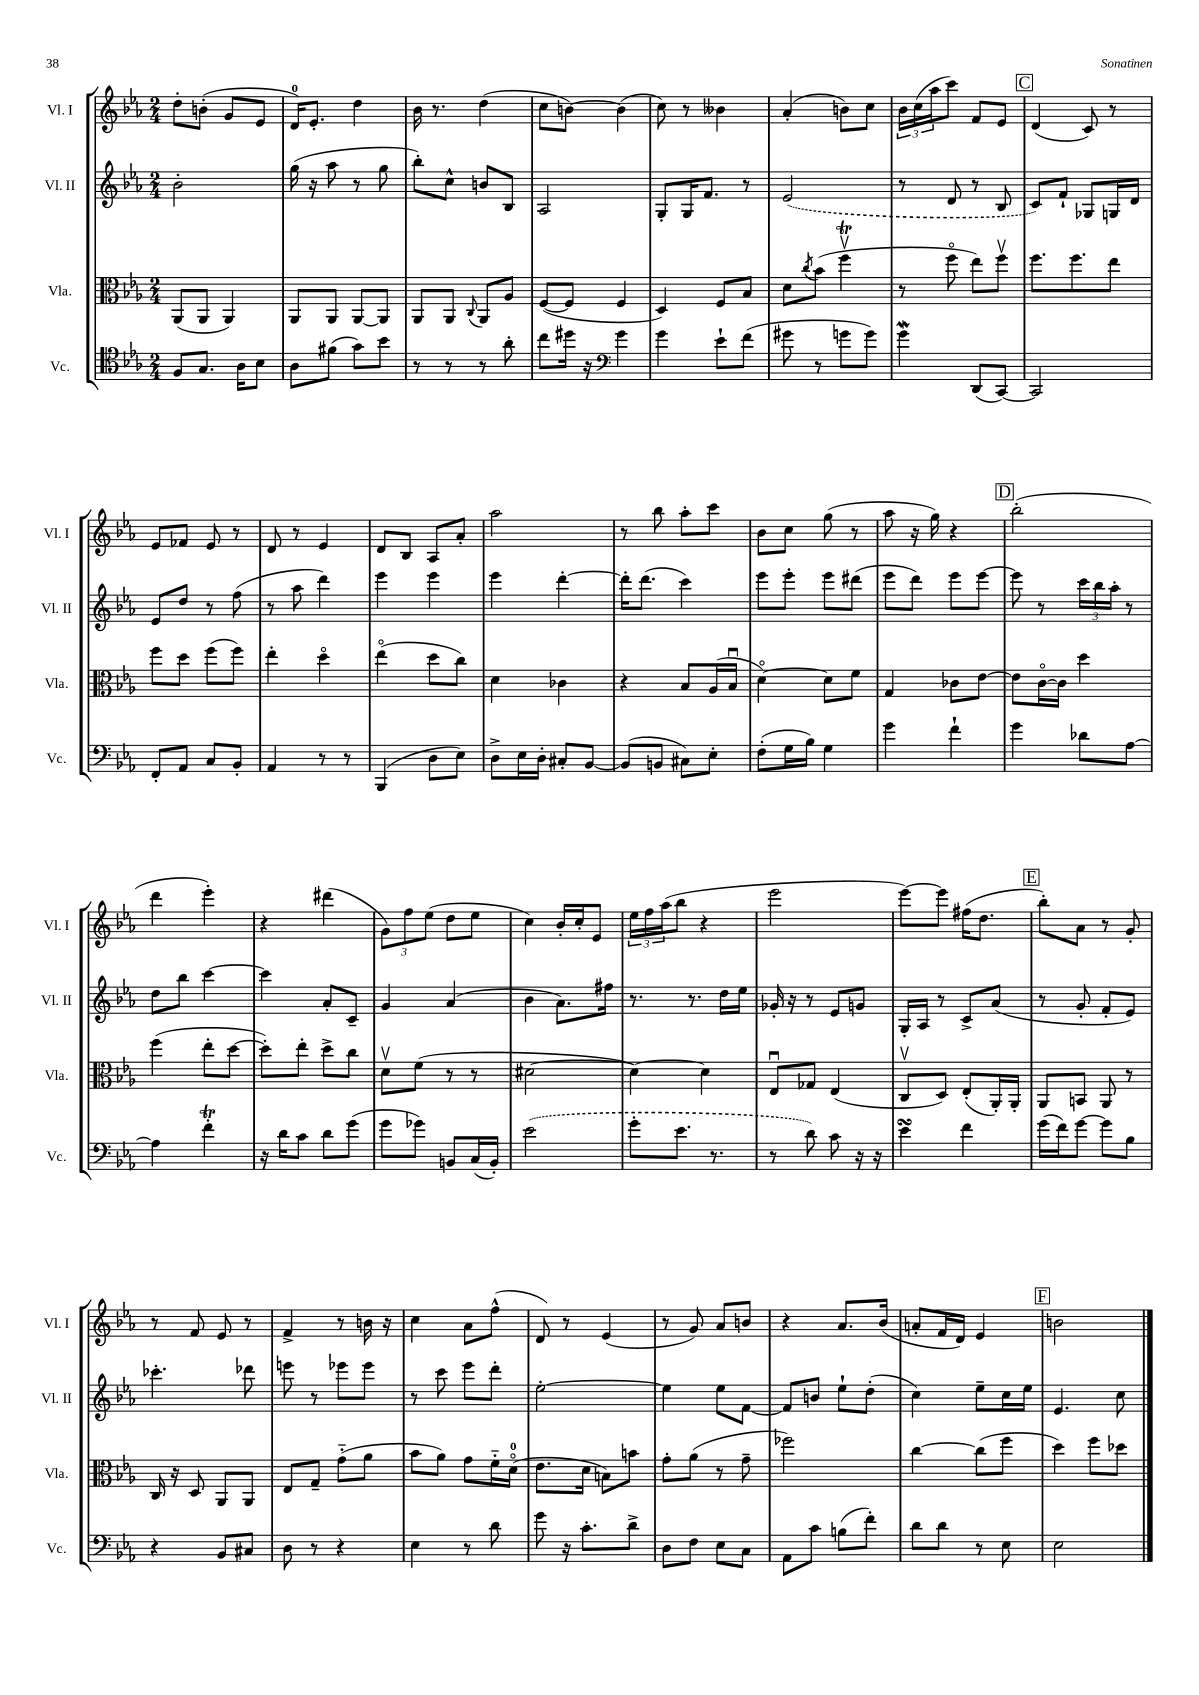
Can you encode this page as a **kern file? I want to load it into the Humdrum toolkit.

**kern	**kern	**kern	**kern
*part4	*part3	*part2	*part1
*staff4	*staff3	*staff2	*staff1
*I"Vc.	*I"Vla.	*I"Vl. II	*I"Vl. I
*I'Vc.	*I'Vla.	*I'Vl. II	*I'Vl. I
*clefC4	*clefC3	*clefG2	*clefG2
*k[b-e-a-]	*k[b-e-a-]	*k[b-e-a-]	*k[b-e-a-]
*M2/4	*M2/4	*M2/4	*M2/4
=89	=89	=89	=89
8F/L	(8AA-/L	2b-'\	8dd'\L
8.G/J	8AA-/J	.	(8bn'\J
.	4AA-/)	.	8g/L
16A-\KL	.	.	.
8B-\J	.	.	8e-/J
=90	=90	=90	=90
8A-\L	8AA-/L	(16gg\	16d/KL)
.	.	16r	8.e-'/J
(8f#X\J	8AA-/J	8aa-\	.
8g\L)	[8AA-/L	8r	4dd\
8b-\J	8AA-/J]	8gg\	.
=91	=91	=91	=91
8r	8AA-/L	8bb-'\L)	16b-\
.	.	.	8.r
8r	8AA-/J	8cc^^\J	.
.	8qqC/	.	.
8r	8AA-/L	8bn/L	(4dd\
8a-'\	8A-/J	8B-/J	.
=92	=92	=92	=92
8cc\L	([8F/L	2A-/	8cc\L
16dd#X\Jk	8F/J]	.	[8bn\J)
16r	.	.	.
*clefF4	*	*	*
4g\	4F/	.	(4b\]
=93	=93	=93	=93
4g\	4D/)	8G'/L	8cc\)
.	.	16G/K	8r
.	.	8.f/J	.
8e-`\L	8F/L	.	4b--X\
(8f\J	8B-/J	8r	.
=94	=94	=94	=94
8g#X\	8d\L	(2e-/	(4a-'/
.	8qcc/	.	.
8r	(8b-\J	.	.
8gn\L	4ffTv\	.	8bn\L)
8g\J)	.	.	8cc\J
=95	=95	=95	=95
4gW\	8r	8r	24b-\LL
.	.	.	(24cc\
.	.	.	24aa-\J
.	8ff\	8d/	8ccc\J)
(8DD/L	8ee-\L)	8r	8f/L
[8CC/J)	8ffv\J	8B-/	8e-/J
!!LO:REH:place=s1:t=C
=96	=96	=96	=96
2CC/]	8.ff\L	8c/L)	(4d/
.	.	8f`/J	.
.	8.ff\	.	.
.	.	8G-X/L	8c/)
.	8ee-\J	16Gn/L	8r
.	.	16d/JJ	.
!!LO:LB:g=z
=97	=97	=97	=97
8FF'/L	8ff\L	8e-/L	8e-/L
8AA-/J	8dd\J	8dd/J	8f-X/J
8C/L	(8ff\L	8r	8e-/
8BB-'/J	8ff\J)	(8ff\	8r
=98	=98	=98	=98
4AA-/	4ee-'\	8r	8d/
.	.	8aa-\	8r
8r	4dd\	4ddd\)	4e-/
8r	.	.	.
=99	=99	=99	=99
(4BBB-/	(4ee-\	4eee-\	8d/L
.	.	.	8B-/J
8D\L	8dd\L	4eee-\	8A-/L
8E-\J)	8cc\J)	.	8a-'/J
=100	=100	=100	=100
8D^\L	4d\	4eee-\	2aa-\
16E-\L	.	.	.
16D'\JJ	.	.	.
8C#X'/L	4c-X\	[4ddd'\	.
[8BB-/J	.	.	.
=101	=101	=101	=101
(8BB-/L]	4r	16ddd'\KL]	8r
.	.	(8.ddd\J	.
8BBn/J	.	.	8bb-\
8C#X\L)	8B-/L	4ccc\)	8aa-'\L
8E-'\J	(16A-/L	.	8ccc\J
.	16B-u/JJ	.	.
=102	=102	=102	=102
(8F'\L	[4d\)	8eee-\L	8b-\L
16G\L	.	8eee-'\J	8cc\J
16B-\JJ)	.	.	.
4G\	8d\L]	8eee-\L	(8gg\
.	8f\J	(8ddd#X\J	8r
=103	=103	=103	=103
4g\	4G/	8eee-\L	8aa-\
.	.	8ddd\J)	16r
.	.	.	16gg\)
4f`\	8c-X\L	8eee-\L	4r
.	[8e-\J	[8eee-\J	.
!!LO:REH:place=s1:t=D
=104	=104	=104	=104
4g\	8e-\L]	8eee-\]	(2bb-'\
.	[16c\L	8r	.
.	16c\JJ]	.	.
8d-X\L	4dd\	24ccc\LL	.
.	.	24bb-\	.
.	.	24aa-'\JJ	.
[8A-\J	.	8r	.
!!LO:LB:g=z
=105	=105	=105	=105
4A-\]	(4ff\	8dd\L	4ddd\
.	.	8bb-\J	.
4fT'\	8ee-'\L	[4ccc\	4eee-'\)
.	[8dd\J	.	.
=106	=106	=106	=106
16r	8dd'\L])	4ccc\]	4r
16d\KL	.	.	.
8c\J	8ee-'\J	.	.
8d\L	8dd^\L	8a-'/L	(4ddd#X\
(8g\J	8cc\J	8c~/J	.
=107	=107	=107	=107
8g\L	8dv\L	4g/	12g\L)
.	.	.	12ff\
8g-X\J)	(8f\J	.	.
.	.	.	(12ee-\J
8BBn/L	8r	(4a-/	8dd\L
(16C/L	8r	.	8ee-\J
16BB'/JJ)	.	.	.
=108	=108	=108	=108
(2e-\	[2d#X\	4b-\	4cc\)
.	.	8.a-\L)	16b-'/LL
.	.	.	16cc'/J
.	.	.	8e-/J
.	.	16ff#X\Jk	.
=109	=109	=109	=109
8g'\L	4d#\_)	8.r	24ee-\LL
.	.	.	24ff\
.	.	.	(24aa-\J
8.e-\J	.	.	8bb-\J
.	.	8.r	.
.	4d#\]	.	4r
8.r	.	.	.
.	.	16dd\LL	.
.	.	16ee-\JJ	.
=110	=110	=110	=110
8r	8E-u/L	16g-X'/	2eee-\
.	.	16r	.
8d\)	8G-X/J	8r	.
8c\	(4E-/	8e-/L	.
16r	.	8gn/J	.
16r	.	.	.
=111	=111	=111	=111
4e-sSSs\	8Cv/L	16G'/LL	[8eee-\L)
.	.	16A-/JJ	.
.	8D/J)	8r	8eee-\J]
4f\	(8E-'/L	8c^/L	(16ff#X\KL
.	.	.	8.dd\J
.	16AA-'/L)	(8a-/J	.
.	16AA-'/JJ	.	.
!!LO:REH:place=s1:t=E
=112	=112	=112	=112
(16g\LL	8AA-/L	8r	8bb-'\L)
16f\J)	.	.	.
[8g\J	8BBn/J	8g'/	8a-\J
8g\L]	8AA-/	8f'/L	8r
8B-\J	8r	8e-/J)	8g'/
!!LO:LB:g=z
=113	=113	=113	=113
4r	16C/	4.ccc-X'\	8r
.	16r	.	.
.	8D/	.	8f/
8BB-/L	8AA-/L	.	8e-/
8C#X/J	8AA-/J	8ddd-X\	8r
=114	=114	=114	=114
8D\	8E-/L	8eeen\	4f^/
8r	8G~/J	8r	.
4r	(8g\L	8eee-X\L	8r
.	8a-\J	8eee-\J	16bn\
.	.	.	16r
=115	=115	=115	=115
4E-\	8b-\L	8r	4cc\
.	8a-\J)	8ccc\	.
8r	8g\L	8eee-\L	8a-\L
8d\	16f\L	8ddd'\J	(8ff^^\J
.	(16d\JJ	.	.
=116	=116	=116	=116
8g\	8.e-\L	[2ee-'\	8d/)
16r	.	.	8r
8.c'\L	16d\Jk	.	.
.	8Bn\L)	.	(4e-/
8d^\J	8bn\J	.	.
=117	=117	=117	=117
8D\L	8g'\L	4ee-\]	8r
8F\J	(8a-\J	.	8g/)
8E-\L	8r	8ee-\L	8a-/L
8C\J	8g~\	[8f\J	8bn/J
=118	=118	=118	=118
8AA-\L	2ff-X\)	8f/L]	4r
8c\J	.	8bn/J	.
(8Bn\L	.	8ee-`\L	8.a-/L
8f'\J)	.	(8dd'\J	.
.	.	.	(16b-/Jk
=119	=119	=119	=119
8d\L	[4cc\	4cc\)	8an'/L
8d\J	.	.	16f/L
.	.	.	16d/JJ)
8r	(8cc\L]	8ee-~\L	4e-/
8E-\	8ff\J	16cc\L	.
.	.	16ee-\JJ	.
!!LO:REH:place=s1:t=F
=120	=120	=120	=120
2E-\	4dd\)	4.e-/	2bn\
.	8ff\L	.	.
.	8dd-X\J	8cc\	.
==	==	==	==
*-	*-	*-	*-
